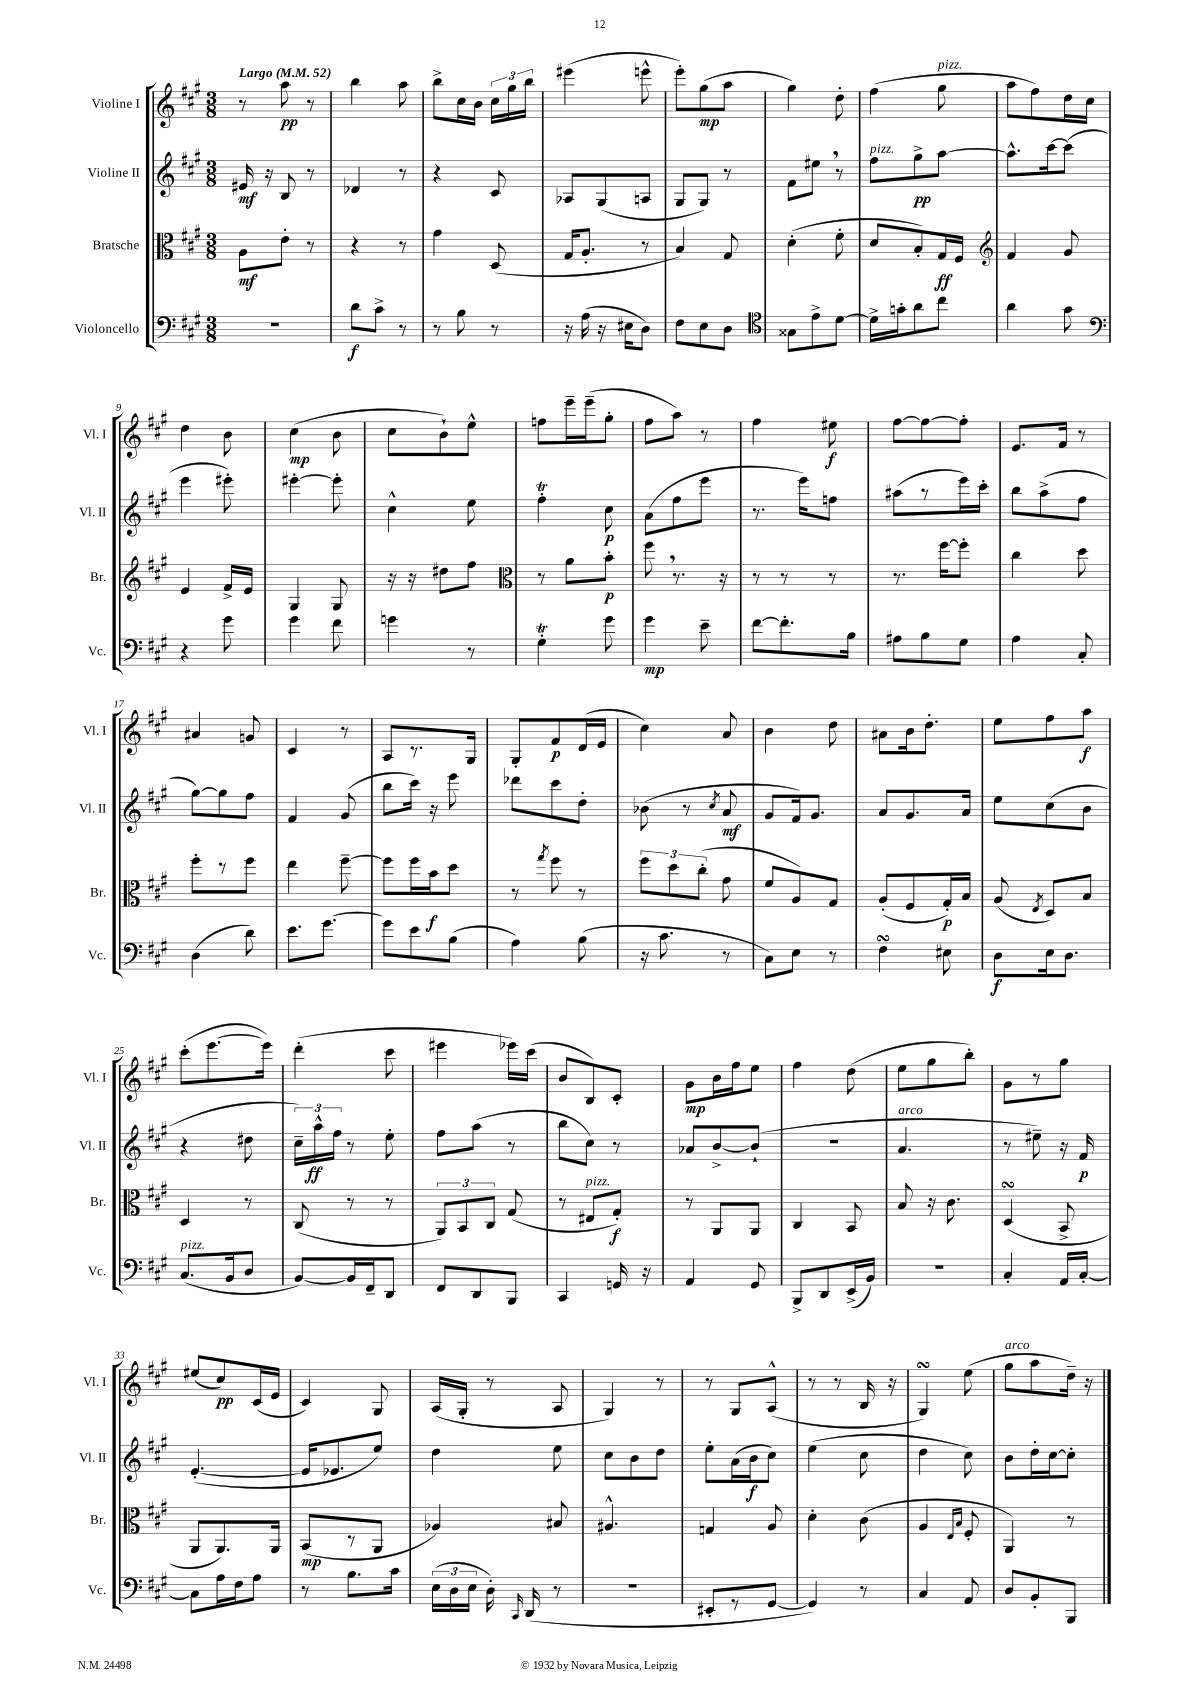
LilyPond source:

<<
\new StaffGroup <<
\new Staff = "s0" \with { instrumentName = "Violine I" shortInstrumentName = "Vl. I" } {
    \clef treble \key a \major \numericTimeSignature \time 3/8 \tempo "Largo" 4 = 52
    \autoBeamOff r8 a''8\pp r8 |
    b''4 a''8 |
    b''8[-> cis''16 b'16] \tuplet 3/2 { cis''16[ gis''16 b''16] } |
    eis'''4( e'''8-^ |
    e'''8[-.) gis''8\mp( a''8] |
    gis''4) d''8-. |
    fis''4( gis''8^\markup { \italic "pizz." } |
    a''8[ fis''8) d''16 cis''16] |
    d''4 b'8 |
    cis''4\mp( b'8 |
    cis''8[ b'8-!) e''8]-^ |
    f''8[ e'''16-- e'''16--( gis''8]-. |
    fis''8[ a''8]) r8 |
    fis''4 eis''8\f |
    fis''8[~ fis''8~ fis''8]-. |
    e'8.[ fis'16] r8 |
    ais'4 g'8 |
    cis'4 r8 |
    a8[ r8. gis16] |
    gis8[-. fis'8\p d'16( e'16] |
    cis''4) a'8 |
    b'4 d''8 |
    ais'8[ b'16 d''8.]-. |
    e''8[ fis''8 a''8]\f |
    cis'''8[-.( e'''8.~ e'''16]) |
    d'''4-.( cis'''8 |
    eis'''4 ees'''16[) cis'''16]( |
    b'8[ b8) cis'8]-. |
    gis'8[\mp b'16 fis''16 e''8] |
    fis''4 d''8( |
    e''8[ gis''8 b''8]-.) |
    gis'8[ r8 gis''8] |
    eis''8[( cis''8\pp) cis'16( e'16] |
    cis'4) gis8 |
    a16[( gis16]-. r8 a8 |
    gis4) r8 |
    r8 gis8[ a8]-^( |
    r8 r8 b16 r16 |
    gis4\turn) e''8( |
    gis''8[^\markup { \italic "arco" } a''8 d''16]--) r16 \bar "|." |
}
\new Staff = "s1" \with { instrumentName = "Violine II" shortInstrumentName = "Vl. II" } {
    \clef treble \key a \major \numericTimeSignature \time 3/8
    \autoBeamOff eis'16\mf r16 b8 r8 |
    des'4 r8 |
    r4 cis'8 |
    aes8[ gis8( a8] |
    gis8[ gis8]) r8 |
    fis'8[ eis''8] \breathe r8 |
    fis''8[^\markup { \italic "pizz." } gis''8->\pp a''8]~ |
    a''8.[-^ cis'''16~ cis'''8]( |
    e'''4 eis'''8-.) |
    eis'''4~-. eis'''8-. |
    cis''4-^ e''8 |
    fis''4-.\trill cis''8\p |
    a'8[( fis''8 e'''8] |
    r8. e'''16[) f''8] |
    ais''8[( r8 e'''16) cis'''16]-. |
    b''8[ a''8->( fis''8] |
    gis''8[~) gis''8 fis''8] |
    fis'4 gis'8( |
    b''8[ cis'''16]) r16 e'''8 |
    des'''8[ cis'''8 d''8]-. |
    bes'8( r8 \acciaccatura { cis''8 } a'8\mf |
    gis'8[ fis'16) gis'8.] |
    a'8[ gis'8. a'16] |
    e''8[ cis''8( b'8] |
    r4 dis''8 |
    \tuplet 3/2 { cis''16[--) a''16-^\ff fis''16] } r8 e''8-. |
    fis''8[ a''8]( r8 |
    b''8[ cis''8]) r8 |
    aes'8[ b'8~-> b'8]-!( |
    r4. |
    a'4.^\markup { \italic "arco" } |
    r8 eis''8--) r16 fis'16\p |
    e'4.~-.( |
    e'16[ ees'8. e''8]) |
    d''4 e''8 |
    cis''8[ b'8 d''8] |
    e''8[-. a'16( b'16\f cis''8]) |
    e''4( cis''8 |
    d''4 cis''8) |
    b'8[ d''16-. cis''16~ cis''8]-. \bar "|." |
}
\new Staff = "s2" \with { instrumentName = "Bratsche" shortInstrumentName = "Br." } {
    \clef alto \key a \major \numericTimeSignature \time 3/8
    \autoBeamOff a8[\mf e'8]-. r8 |
    r4 r8 |
    gis'4 d8( |
    gis16[ a8.]-. r8 |
    b4) gis8 |
    d'4-.( fis'8-. |
    d'8[ b8-.) gis16\ff fis16] |
    \clef treble fis'4 gis'8 |
    e'4 fis'16[-> e'16] |
    gis4 gis8 |
    r16 r16 dis''8[ fis''8] |
    \clef alto r8 a'8[ b'8]-.\p |
    fis''8 \breathe r8. r16 |
    r8 r8 r8 |
    r8. fis''16[~ fis''8]-. |
    cis''4 d''8 |
    fis''8[-. r8 fis''8] |
    e''4 fis''8~-- |
    fis''8[ fis''16 b'16\f d''8] |
    r8 \acciaccatura { gis''8 } fis''8 r8 |
    \tuplet 3/2 { fis''8[ d''8 cis''8]-.( } gis'8 |
    fis'8[ a8) gis8] |
    a8[-.( fis8 gis16-.\p) b16] |
    a8( \acciaccatura { e8 } d8[) b8] |
    d4 r8 |
    cis8( r8 r8 |
    \tuplet 3/2 { a,8[) b,8 cis8] } gis8( |
    r8 eis8[^\markup { \italic "pizz." } gis8]-.\f) |
    r8 a,8[ a,8] |
    cis4 b,8 |
    b8 r16 cis'8. |
    d4\turn( b,8-> |
    a,8[ a,8.) a,16] |
    b,8[\mp( r8 a,8] |
    aes4) bis8 |
    ais4.-^ |
    g4 a8 |
    d'4-. cis'8( |
    a4 \grace { e16[ b16] } fis8-. |
    a,4) r8 \bar "|." |
}
\new Staff = "s3" \with { instrumentName = "Violoncello" shortInstrumentName = "Vc." } {
    \clef bass \key a \major \numericTimeSignature \time 3/8
    \autoBeamOff R4. |
    d'8[\f cis'8]-> r8 |
    r8 b8 r8 |
    r16 a16( r16 eis16[ d8]) |
    fis8[ e8 d8] |
    \clef tenor gisis8[ e'8-> d'8]~ |
    d'16[-> g'16-. a'8 cis''8] |
    a'4 gis'8 |
    \clef bass r4 gis'8 |
    gis'4 fis'8 |
    g'4 r8 |
    gis4-.\trill gis'8 |
    gis'4\mp e'8-- |
    fis'8[~ fis'8.-. b16] |
    ais8[ b8 gis8] |
    a4 cis8-. |
    d4( d'8) |
    e'8.[ gis'8.]~ |
    gis'8[ e'8 b8]( |
    a4) b8( |
    r16 cis'8. r8 |
    cis8[) e8] r8 |
    fis4\turn eis8 |
    d8[\f e16 d8.] |
    cis8.[^\markup { \italic "pizz." }( b,16 d8] |
    b,8[~) b,16 fis,16-- d,8] |
    fis,8[ d,8 b,,8] |
    cis,4 g,16 r16 |
    a,4 gis,8 |
    b,,8[-> d,8 e,16->( b,16]) |
    r4. |
    cis4-. a,16[ cis16]~-. |
    cis8[ a16 fis16 a8] |
    r8 b8.[ cis'16] |
    \tuplet 3/2 { e16[( d16 e16] } d16-.) \grace { cis,16 } d,16( r8 |
    R4. |
    eis,8[-. r8 gis,8]~ |
    gis,4) r8 |
    cis4 a,8 |
    d8[ b,8-. b,,8] \bar "|." |
}
>>
>>
